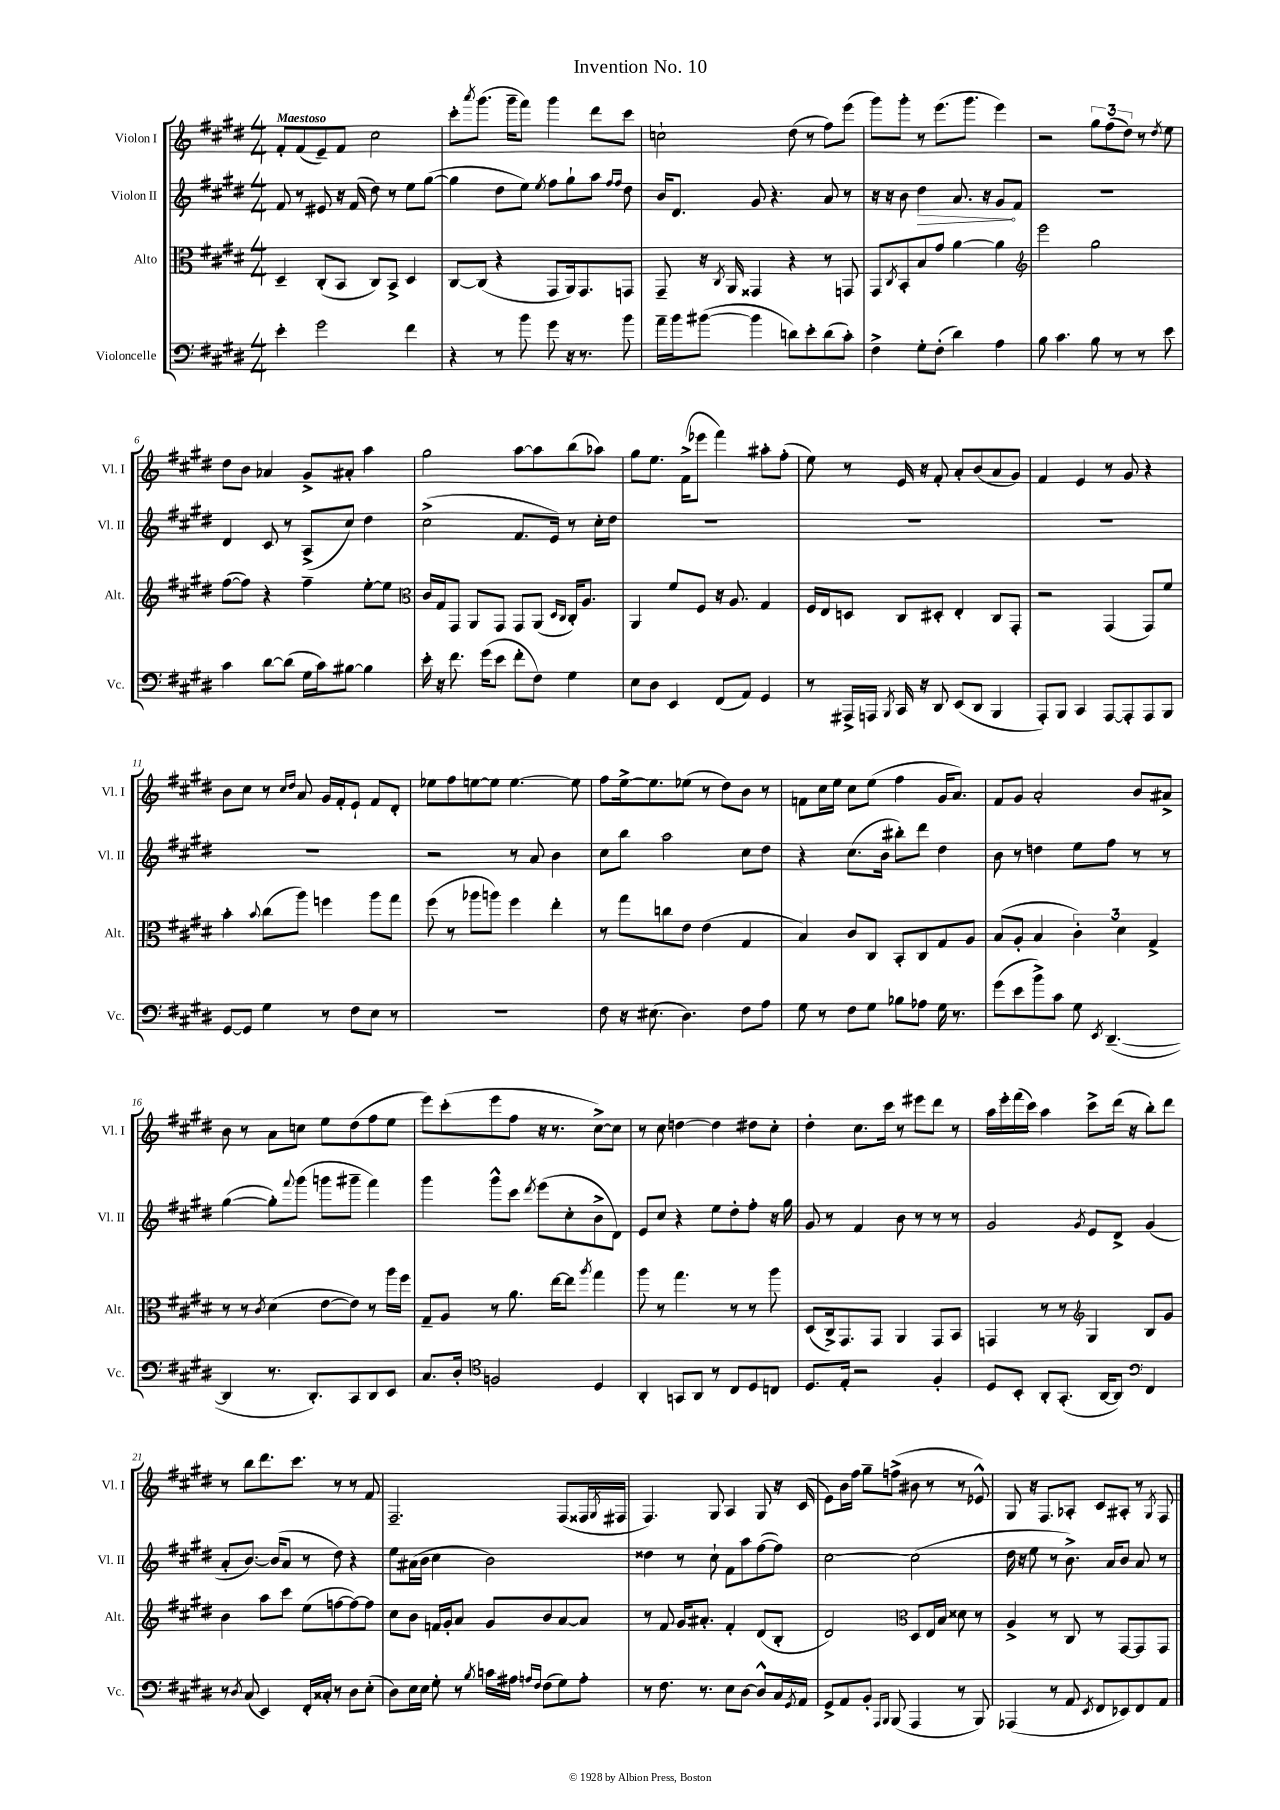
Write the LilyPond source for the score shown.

\header { title = "Invention No. 10" }
<<
\new StaffGroup <<
\new Staff = "s0" \with { instrumentName = "Violon I" shortInstrumentName = "Vl. I" } {
    \clef treble \key e \major \numericTimeSignature \time 4/4 \tempo "Maestoso"
    fis'8-. fis'8( e'8--) fis'8 cis''2 |
    cis'''8-. \acciaccatura { a'''8 } gis'''8.( gis'''16-- fis'''8) gis'''4 dis'''8 cis'''8 |
    c''2-! dis''8( r8 fis''8) e'''8( |
    gis'''8) gis'''8-. r8 e'''8.( gis'''8. e'''4) |
    r2 \tuplet 3/2 { gis''8 fis''8( dis''8) } r8 \acciaccatura { dis''8 } e''8 |
    dis''8 b'8 aes'4 gis'8-> ais'8-. a''4 |
    gis''2 a''8~ a''8 b''8( aes''8) |
    gis''8 e''8. fis'16->( ees'''8 fis'''4) ais''8-. fis''8-.( |
    e''8) r8 e'16 r16 fis'8-. a'8-. b'8( a'8 gis'8) |
    fis'4 e'4 r8 gis'8 r4 |
    b'8 cis''8 r8 \grace { cis''16 dis''16 } a'8 gis'16 fis'16-. e'8-! fis'8 dis'8-. |
    ees''8 fis''8 e''8~ e''8 e''4.~ e''8 |
    fis''8 e''16~-> e''8. ees''8( r8 dis''8) b'8 r8 |
    f'8 cis''16 e''16 cis''8 e''8( fis''4 gis'16 a'8.) |
    fis'8 gis'8 a'2-. b'8 ais'8-> |
    b'8 r8 a'8 c''8 e''8 dis''8( fis''8 e''8 |
    e'''8) cis'''8-.( e'''8 fis''8 r16 r8. cis''8~->) cis''8 |
    r8 cis''8 d''4~ d''4 dis''8 cis''8-. |
    dis''4-. cis''8. cis'''16 r8 eis'''8 dis'''8 r8 |
    a''16 e'''16-. fis'''16( cis'''16) a''4 cis'''8-> dis'''16( r16 b''8-.) dis'''8 |
    r8 b''8 dis'''8. cis'''8. r8 r8 fis'8 |
    fis2.-- fis8( fisis16 \acciaccatura { gis8 } fis16 |
    fis4.) gis8 a4 gis8 r16 cis'16( |
    e'8) b'16 fis''16 gis''8-- f''8->( bis'8 r8 r8 ees'8-^) |
    gis8 r16 fis8. aes8-. cis'8 ais8-. r8 \acciaccatura { gis8 } fis8 \bar "|." |
}
\new Staff = "s1" \with { instrumentName = "Violon II" shortInstrumentName = "Vl. II" } {
    \clef treble \key e \major \numericTimeSignature \time 4/4
    fis'8 r8 eis'8 r16 fis'16( dis''8) r8 e''8 gis''8~( |
    gis''4 dis''8 e''8) \acciaccatura { e''8 } fis''8 gis''8-! a''8 \grace { fis''16 fis''16 } dis''8 |
    b'16 dis'8. gis'8 r4. a'8 r8 |
    r16 r16 b'8 \once \override Hairpin.circled-tip = ##t dis''4\> a'8. r16 gis'8\! fis'8 |
    R1 |
    dis'4 cis'8 r8 a8->( cis''8) dis''4 |
    cis''2->( fis'8. e'16) r8 cis''16-. dis''16 |
    R1 |
    R1 |
    R1 |
    R1 |
    r2 r8 a'8 b'4 |
    cis''8 b''8 a''2 cis''8 dis''8 |
    r4 cis''8.( b'16 bis''8-.) dis'''8 dis''4 |
    b'8 r8 d''4 e''8 fis''8 r8 r8 |
    gis''4~( gis''8-.) \appoggiatura { fis'''8 } gis'''8( g'''8 gis'''8-- fis'''4) |
    gis'''4 gis'''8-^ cis'''8 \acciaccatura { dis'''8 } e'''8( cis''8-. b'8-> dis'8) |
    e'8 cis''8 r4 e''8 dis''8-. fis''8-. r16 gis''16 |
    gis'8 r8 fis'4 b'8 r8 r8 r8 |
    gis'2 \acciaccatura { gis'8 } e'8 dis'8-> gis'4( |
    a'8-. b'8.~) b'16( a'8 r8 dis''8) r4 |
    e''8 ais'16( b'16 cis''4 b'2) |
    disis''4 r8 cis''8-! fis'8 a''8 fis''8~( fis''8) |
    cis''2~ cis''2( |
    dis''16 r16 e''8 r8 b'8.->) a'16 b'8 a'8 r8 \bar "|." |
}
\new Staff = "s2" \with { instrumentName = "Alto" shortInstrumentName = "Alt." } {
    \clef alto \key e \major \numericTimeSignature \time 4/4
    dis4-- cis8-.( b,8 cis8) b,8-> dis4 |
    cis8~ cis8( r4 gis,8 a,16) gis,8. g,8 |
    gis,8-- r16 \acciaccatura { cis8 } a,16 gisis,4 r4 r8 g,8 |
    gis,8 \acciaccatura { cis8 } b,8-. b8 gis'8 a'4~ a'4 |
    \clef treble e'''2 gis''2 |
    fis''8~( fis''8) r4 fis''4-- e''8~-. e''8 |
    \clef alto cis'16 gis16 gis,8 a,8 gis,8 gis,8 a,8( \grace { dis16 cis16 } cis16-.) a8. |
    a,4 fis'8 fis8 r16 a8. gis4 |
    fis16 e16 d8 cis8 dis8-. e4-. cis8 gis,8-. |
    r2 gis,4( gis,8) fis'8 |
    b'4-. \appoggiatura { b'8 } cis''8( a''8) f''4 a''8 gis''8 |
    fis''8( r8 aes''8 a''8) fis''4 e''4-. |
    r8 gis''8 c''8 e'8 e'4( gis4 |
    b4) cis'8 cis8 b,8-. cis8 gis8 a8 |
    b8( a8-. b4 \tuplet 3/2 { cis'4-.) dis'4 gis4-> } |
    r8 r8 \acciaccatura { cis'8 } dis'4( e'8~ e'8) r8 a''16 fis''16 |
    gis8-- a8 r8 a'8. e''16~ e''8 \acciaccatura { a''8 } gis''4 |
    a''8 r8 gis''4. r8 r8 a''8 |
    dis8( cis16->) gis,8. gis,8 a,4 gis,8 b,8 |
    g,4 r8 r8 \clef treble gis4 b8 gis'8 |
    b'4 a''8 cis'''8 e''8( f''8~ f''8~) f''8 |
    cis''8 b'8 f'16 gis'16-. a'8 gis'8 b'8 a'8~ a'8 |
    r8 fis'8 gis'16 ais'8.-. fis'4-. dis'8( b8-. |
    dis'2) \clef alto dis8 e16 b16 disis'8 r8 |
    a4-> r8 cis8 r8 gis,8~ gis,8 gis,8 \bar "|." |
}
\new Staff = "s3" \with { instrumentName = "Violoncelle" shortInstrumentName = "Vc." } {
    \clef bass \key e \major \numericTimeSignature \time 4/4
    e'4-. gis'2 fis'4 |
    r4 r8 b'8 gis'8 r16 r8. b'8 |
    a'16-- b'16 bis'8~( bis'4 d'8) e'8-. d'8( cis'8-.) |
    fis4-> gis8-. fis8-.( dis'4) a4 |
    b8 cis'4. b8 r8 r8 e'8 |
    cis'4 dis'8~ dis'8( gis16 cis'16) bis8~ bis4 |
    e'16-. r16 fis'8. gis'16( e'8 fis'8-. fis8) gis4 |
    e8 dis8 e,4 fis,8( a,8) gis,4 |
    r8 ais,,16-> a,,16 \acciaccatura { b,,8 } cis,16 r16 dis,8 e,8( dis,8 b,,4 |
    a,,8-.) b,,8 cis,4 a,,8~ a,,8-. a,,8 b,,8 |
    gis,8~ gis,8 gis4 r8 fis8 e8 r8 |
    R1 |
    fis8 r16 eis8.( dis4.) fis8 a8 |
    gis8 r8 fis8 gis8 bes8 aes8 gis16 r8. |
    gis'8( e'8 b'8->) cis'8 gis8 \acciaccatura { e,8 } dis,4.~--( |
    dis,4 r8. dis,8.-.) cis,8 dis,8 e,8 |
    cis8. dis16-. \clef tenor f2 dis4 |
    a,4-. g,8 a,8 r8 cis8 dis8 c8 |
    dis8. e16-. r2 fis4-. |
    dis8 b,8-. a,8-. gis,8.-.( a,16~ a,8) \clef bass fis,4 |
    r8 \acciaccatura { dis8 } cis8( e,4) fis,16-. cisis16-. r8 dis8 e8-.( |
    dis8) e16 e16 gis8-. r8 \acciaccatura { b8 } c'16 ais16 \grace { a16 fis16 } fis8( gis8) a8-. |
    r8 fis8. r8. e8 dis8~ dis8-^ cis16 \acciaccatura { gis,8 } a,16 |
    gis,8-> a,8 b,8-. \grace { a,,16 b,,16 } b,,8( a,,4 r8 b,,8) |
    aes,,4( r8 a,8 \acciaccatura { e,8 } fis,8 ees,8) fis,8 a,8 \bar "|." |
}
>>
>>
